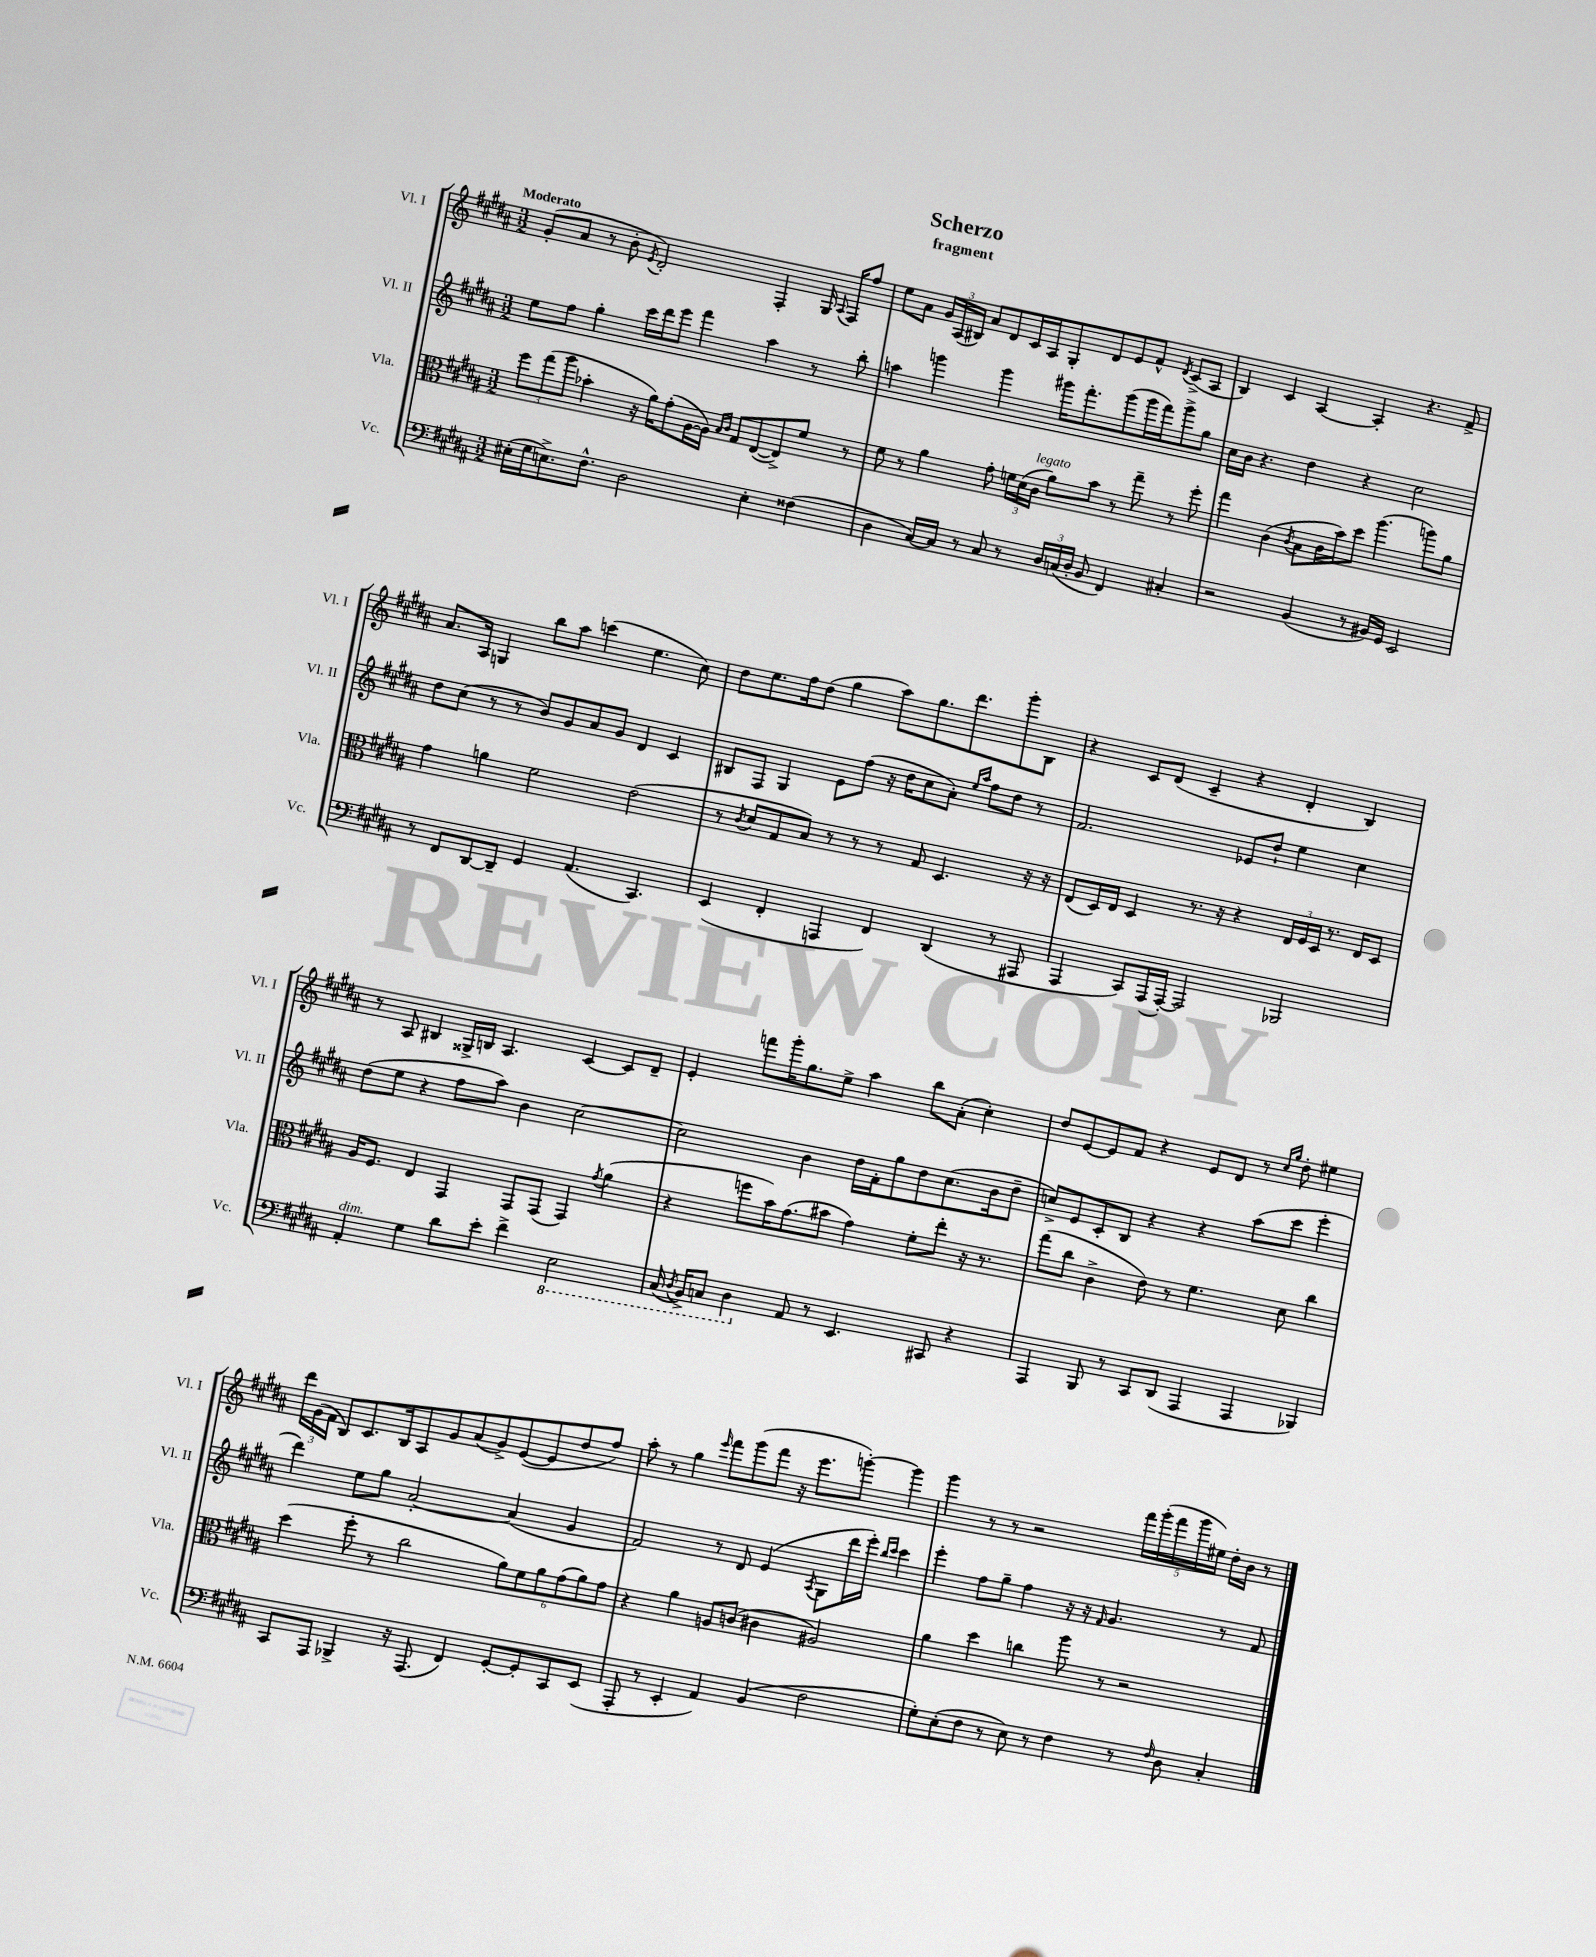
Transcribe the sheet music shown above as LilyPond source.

\header { title = "Scherzo" subtitle = "fragment" }
<<
\new StaffGroup <<
\new Staff = "s0" \with { instrumentName = "Vl. I" shortInstrumentName = "Vl. I" } {
    \clef treble \key b \major \numericTimeSignature \time 3/2 \tempo "Moderato"
    \autoBeamOff gis'8[-.( ais'8] r8 b'8-. \acciaccatura { e'8 } dis'2-.) fis4-. gis16 \appoggiatura { ais8 } fis16[ fis''8] |
    e''8[ ais'8] \tuplet 3/2 { gis'16[ ais16( bis16]) } ais'8[ dis'8 cis'16 ais16 gis8-. dis'8 e'8 fis'8]-^ \acciaccatura { dis'8 } cis'8[->( ais8] |
    b4) cis'4 ais4~ ais4-. r4. fis'8-> |
    ais'8.[ ais16] g4 b''8[ ais''8] c'''4( e''4. cis''8) |
    dis''8[ e''8. fis''16 dis''8]( gis''4 ais''8[) gis''8. dis'''8. gis'''8-. b8] |
    r4 cis'8[ dis'8]( cis'4-- r4 dis'4-. b4) |
    r8 ais8 bis4 gisis16[-> b16] ais4. cis'4~ cis'8[ dis'8]-- |
    e'4-. f'''8[ gis'''16-. gis''8. e''8]-> ais''4 b''8[ ais'8]-.( cis''4-.) |
    dis''8[ e'8~ e'8 fis'8] r4 e'8[ dis'8] r8 \grace { cis''16[ gis''16] } dis''8-. eis''4 |
    \tuplet 3/2 { dis'''16[ gis'16( fis'16] } b8[) cis'8. b16 ais8 gis'8 ais'8( gis'8->) e'8~( e'8 dis''8 fis''8]) |
    ais''8-. r8 gis''4 \grace { e'''16 } fis'''8[ gis'''8( fis'''8] r16 e'''8.[ g'''8]~-.) g'''4 |
    gis'''4 r8 r8 r2 \tuplet 5/4 { fis'''16[ gis'''16-.( fis'''16 gis'''16 eis''16]) } dis''16[-. b'16] r8 \bar "|." |
}
\new Staff = "s1" \with { instrumentName = "Vl. II" shortInstrumentName = "Vl. II" } {
    \clef treble \key b \major \numericTimeSignature \time 3/2
    \autoBeamOff e''8[ fis''8] gis''4-. cis'''16[ dis'''16 e'''8] fis'''4 ais''4 r8 b''8-. |
    a''4 g'''4 g'''4 gis'''16[ fis'''8.-. gis'''8( gis'''16 fis'''16) gis'''8-> gis''8] |
    cis''16[ b'16] r4. dis''4 r4 cis''2 |
    dis''8[ cis''8]( r8 r8 b'8[) gis'8 ais'8 gis'8] dis'4 cis'4 |
    bis8[ fis8] gis4 e'8[ fis''8]( r16 dis''16[ cis''8 ais'8]-.) \grace { e''16[ ais''16] } fis''8[ dis''8] r8 |
    fis'2. ees'8[ dis''8]-! e''4 cis''4 |
    dis''8[( e''8] r4 fis''8[ ais''8]) b'4 cis''2~ |
    cis''2 b'4 dis''16[ fis'16-. gis''8 dis''8 cis''8.( b'16 dis''8]-- |
    c''8[->) e'8 cis'8-. b8] r4 r4 ais''8[( cis'''8] e'''4-. |
    dis'''4) e''8[ gis''8] ais'2~-. ais'4( gis'4 |
    fis'2) r8 dis'8 e'4( \acciaccatura { ais8 } gis8[ dis'''16 e'''16]-.) \grace { b''16[ cis'''16] } cis'''4 |
    e'''4-. fis''8[ gis''8]-- fis''4 r16 r16 \grace { fis'16 } gis'4. r8 fis'8 \bar "|." |
}
\new Staff = "s2" \with { instrumentName = "Vla." shortInstrumentName = "Vla." } {
    \clef alto \key b \major \numericTimeSignature \time 3/2
    \autoBeamOff \tuplet 3/2 { fis''8[ gis''8( ais''8] } bes'4-. r16 ais'16[) gis'8-.( ais16~ ais16]) \grace { b16[ cis'16] } gis8[ e8~( e8->) fis'8] r8 |
    fis'8 r8 ais'4 gis'8-. \tuplet 3/2 { f'16[ dis'16( cis'16]^\markup { \italic "legato" } } ais'8[) b'8] r8 gis''8-- r8 fis''8-. |
    gis''4 cis'4( \acciaccatura { cis'8 } b8[ cis'16 b'16) dis''8] ais''4.( a''8[) ais'8] |
    gis'4 a'4 fis'2 e'2( |
    r8 \acciaccatura { cis'8 } dis'8[ gis8 b8]) r8 r8 r8 gis8 dis4. r16 r16 |
    e8[( dis16) e16] dis4 r8. r16 r4 \tuplet 3/2 { e16[ fis16 dis16] } r8. e16[ dis8] |
    ais16[ fis8.] e4 gis,4 gis,8[ gis,8]( gis,4) \acciaccatura { gis'8 } ais'4( |
    r4 f''8[ b'16) gis'8.( bis'8] gis'4) fis'8[-. e''8]-. r16 r8. |
    gis''8[( cis''8] cis'4-> e'8) r8 fis'4. dis'8 cis''4 |
    dis''4( fis''8-. r8 cis''2 \tuplet 6/4 { ais'8[) fis'8 ais'8 gis'8( ais'8) gis'8] } |
    r4 ais'4 a8[ c'8]( cis'4 ais2) |
    ais'4 dis''4 c''4 ais''8 r8 r2 \bar "|." |
}
\new Staff = "s3" \with { instrumentName = "Vc." shortInstrumentName = "Vc." } {
    \clef bass \key b \major \numericTimeSignature \time 3/2
    \autoBeamOff eis16[-.( gis16 e8.->) fis8.]-^ dis2 e4-. fisis4( |
    dis4 cis16[~) cis16] r8 cis8 r8 \tuplet 3/2 { dis16[ c16( dis16]-. } b,8 fis,4) cis4-. |
    r2 b,4( r8 bis,16[) gis,16] e,2 |
    r8 fis,8[ dis,8~ dis,8]-- gis,4 ais,4.( cis,4.) |
    e,4( fis,4-. a,,4 fis,4) dis,4( r8 ais,,8 |
    ais,,4 cis,8[) ais,,16( ais,,16]~-.) ais,,2 bes,,2 |
    ais,4-.^\markup { \italic "dim." } gis4 dis'8[ e'8]-. fis'4-> \ottava #-1 e,2 |
    cis,16( \acciaccatura { dis,8 } b,,16[->) c,8] dis,4 \ottava #0 ais,8 r8 e,4. cis,8 r4 |
    ais,,4 b,,8 r8 cis,8[ dis,8]( ais,,4 ais,,4 bes,,4) |
    cis,8[ ais,,8] bes,,4-> r16 ais,,8.( fis,4) gis,8[~-. gis,8-. cis,8 e,8]( |
    ais,,8-. r8 e,4-. ais,4) b,4( fis2 |
    gis8[-.) e8-.( fis8] r8 e8) r8 fis4 r8 \grace { fis16 } dis8 cis4-. \bar "|." |
}
>>
>>
\layout { \context { \Score \remove "Bar_number_engraver" } }
